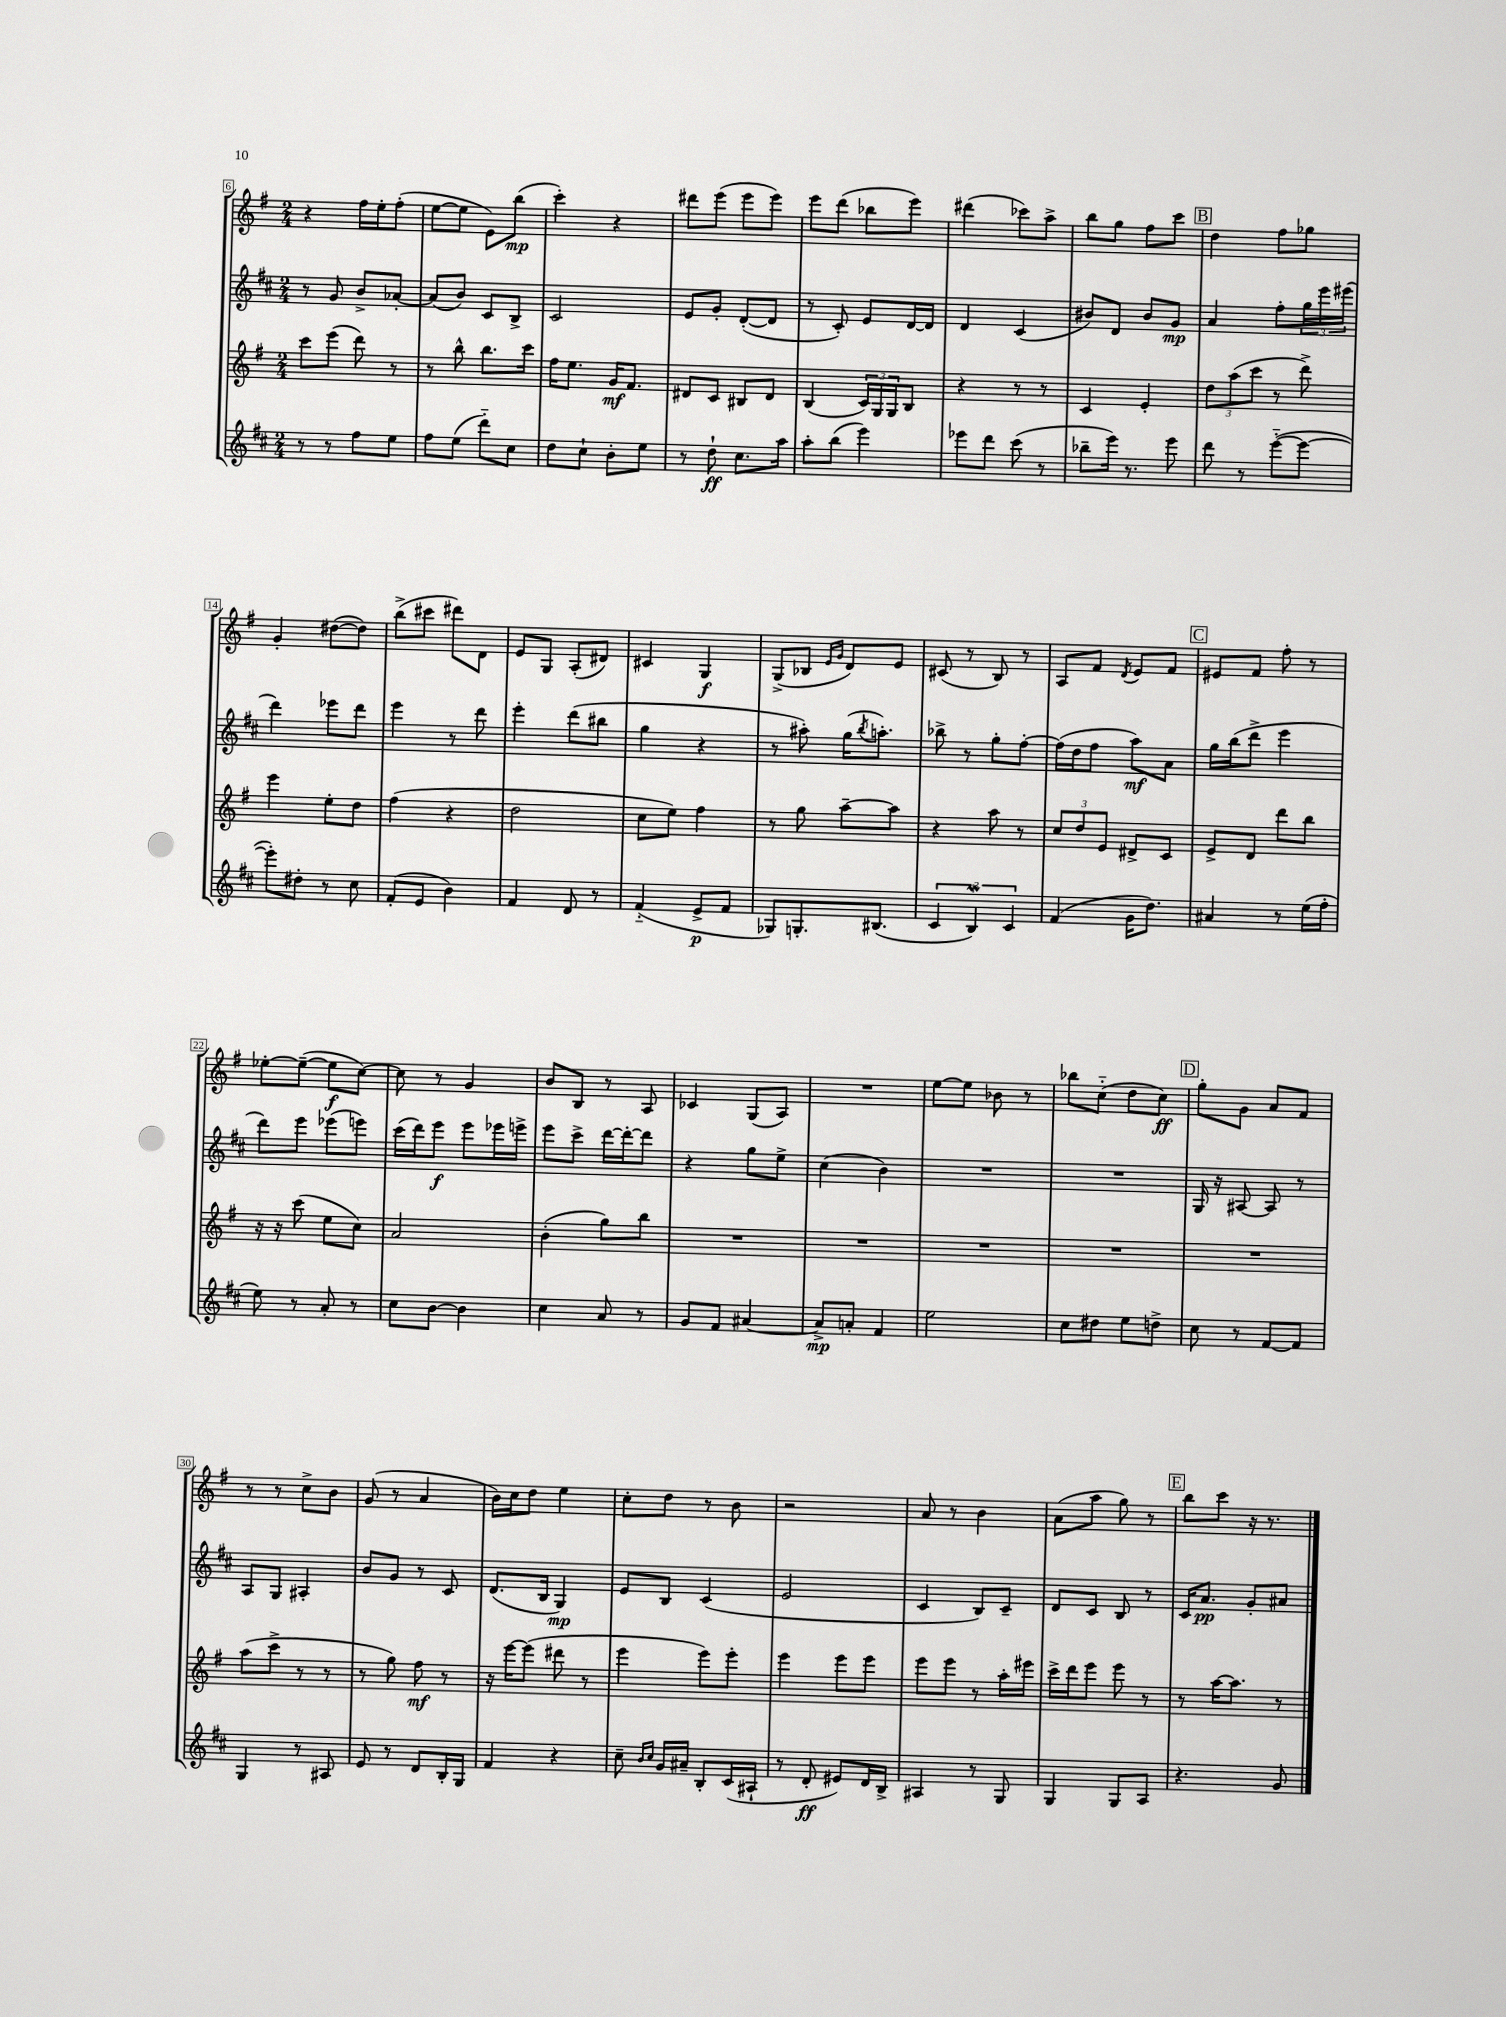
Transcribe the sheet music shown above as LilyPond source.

<<
\new StaffGroup <<
\new Staff = "s0" {
    \clef treble \key g \major \numericTimeSignature \time 2/4
    r4 fis''16 e''16-. fis''8-.( |
    e''8~ e''8 e'8) b''8\mp( |
    c'''4-.) r4 |
    dis'''8 e'''8( e'''8 e'''8) |
    e'''8 d'''8( bes''8 e'''8) |
    dis'''4( ces'''8) a''8-> |
    b''8 g''8 fis''8 c'''8 |
    \mark \markup { \box "B" } d''4 fis''8 ges''8 |
    g'4-. dis''8~( dis''8) |
    b''8->( cis'''8 dis'''8) d'8 |
    e'8 g8 a8-.( dis'8) |
    cis'4 g4\f |
    g8->( bes8 \grace { e'16 g'16 } d'8) e'8 |
    cis'8( r8 b8) r8 |
    a8 fis'8 \acciaccatura { d'8 } e'8 fis'8 |
    \mark \markup { \box "C" } eis'8 fis'8 fis''8-. r8 |
    ees''8~-. ees''8~--( ees''8\f c''8~) |
    c''8 r8 g'4 |
    b'8 b8 r8 a8 |
    ces'4 g8( a8) |
    R2 |
    e''8~ e''8 bes'8 r8 |
    bes''8 c''8-_( d''8 c''8\ff) |
    \mark \markup { \box "D" } g''8-. g'8 a'8 fis'8 |
    r8 r8 c''8-> b'8 |
    g'8( r8 a'4 |
    b'16) c''16 d''8 e''4 |
    c''8-. d''8 r8 b'8 |
    r2 |
    a'8 r8 b'4 |
    a'8( a''8 g''8) r8 |
    \mark \markup { \box "E" } b''8 c'''8 r16 r8. \bar "|." |
}
\new Staff = "s1" {
    \clef treble \key d \major \numericTimeSignature \time 2/4
    r8 g'8 b'8-> aes'8~-. |
    aes'8( b'8) cis'8 b8-> |
    cis'2 |
    e'8 g'8-. d'8~-.( d'8 |
    r8 cis'8-.) e'8 d'16~ d'16 |
    d'4 cis'4( |
    bis'8) d'8 bis'8 g'8\mp |
    \mark \markup { \box "B" } a'4 fis''8-. \tuplet 3/2 { g''16 e'''16 eis'''16( } |
    d'''4) ees'''8 d'''8 |
    e'''4 r8 d'''8 |
    e'''4-. d'''8( bis''8 |
    g''4 r4 |
    r8 ais''8-.) g''16( \acciaccatura { b''8 } a''8.-.) |
    bes''8-> r8 g''8-. fis''8~-. |
    fis''16( d''16 fis''8 a''8\mf) a'8 |
    \mark \markup { \box "C" } g''16 b''16( d'''8-> e'''4 |
    d'''8) e'''8 ees'''8( e'''8) |
    cis'''16( d'''16) e'''8\f e'''8 ees'''16 e'''16-> |
    e'''8 cis'''8-> d'''16~ d'''16~-. d'''8 |
    r4 g''8 e''8-> |
    cis''4( b'4) |
    R2 |
    R2 |
    \mark \markup { \box "D" } g16 r16 ais8~ ais8 r8 |
    a8 g8 ais4-. |
    b'8 g'8 r8 cis'8 |
    d'8.( b16 g4\mp) |
    e'8 b8 cis'4( |
    e'2 |
    cis'4 b8) cis'8-- |
    d'8 cis'8 b8 r8 |
    \mark \markup { \box "E" } cis'16 a'8.\pp g'8-. ais'8 \bar "|." |
}
\new Staff = "s2" {
    \clef treble \key g \major \numericTimeSignature \time 2/4
    c'''8 e'''8( d'''8) r8 |
    r8 b''8-^ b''8. c'''16 |
    fis''16 e''8. g'16\mf fis'8. |
    dis'8 c'8 bis8 dis'8 |
    b4( \tuplet 3/2 { c'16) g16 g16 } b8 |
    r4 r8 r8 |
    c'4 e'4-. |
    \mark \markup { \box "B" } \tuplet 3/2 { d''8 a''8( c'''8 } r8 d'''8->) |
    e'''4 e''8-. d''8 |
    fis''4( r4 |
    d''2 |
    c''8 e''8) fis''4 |
    r8 g''8 a''8~-- a''8 |
    r4 a''8 r8 |
    \tuplet 3/2 { c''8 d''8 e'8 } dis'8-> c'8 |
    \mark \markup { \box "C" } e'8-> d'8 d'''8 b''8 |
    r16 r16 c'''8( e''8 c''8) |
    a'2 |
    b'4-.( g''8) b''8 |
    R2 |
    R2 |
    R2 |
    R2 |
    \mark \markup { \box "D" } R2 |
    a''8( c'''8-> r8 r8 |
    r8 g''8) fis''8\mf r8 |
    r16 e'''16~ e'''8( dis'''8 r8 |
    e'''4 e'''8) e'''8-. |
    e'''4 e'''8 e'''8 |
    e'''8 e'''8 r8 a''16-. eis'''16 |
    c'''16-> d'''16 e'''8 e'''8 r8 |
    \mark \markup { \box "E" } r8 a''16~ a''8. r8 \bar "|." |
}
\new Staff = "s3" {
    \clef treble \key d \major \numericTimeSignature \time 2/4
    r8 r8 fis''8 e''8 |
    fis''8 e''8( d'''8-_) cis''8 |
    d''8 cis''8-! b'8-. e''8 |
    r8 d''8-!\ff cis''8. a''16 |
    a''8-. b''8( e'''4) |
    ees'''8 d'''8 cis'''8( r8 |
    bes''8-- e'''16) r8. e'''8 |
    \mark \markup { \box "B" } d'''8 r8 e'''8~-_( e'''8~ |
    e'''8-.) dis''8-. r8 cis''8 |
    fis'8-.( e'8 b'4) |
    fis'4 d'8 r8 |
    fis'4-_( e'8->\p fis'8 |
    ges8) g8.-. bis8.( |
    \tuplet 3/2 { cis'4 b4\mordent) cis'4 } |
    fis'4( g'16 d''8.) |
    \mark \markup { \box "C" } ais'4 r8 e''16( fis''16-. |
    e''8) r8 a'8-. r8 |
    cis''8 b'8~ b'4 |
    cis''4 a'8 r8 |
    g'8 fis'8 ais'4~ |
    ais'8->\mp a'8-. fis'4 |
    e''2 |
    cis''8 dis''8 e''8 d''8-> |
    \mark \markup { \box "D" } cis''8 r8 fis'8~ fis'8 |
    g4 r8 ais8 |
    e'8 r8 d'8 b16-. g16 |
    fis'4 r4 |
    cis''8-- \grace { b'16 cis''16 } g'16 ais'16-- b8-. cis'16( ais16-! |
    r8 d'8-.\ff eis'8) d'16 b16-> |
    ais4 r8 g8 |
    g4 g8 a8 |
    \mark \markup { \box "E" } r4. g'8 \bar "|." |
}
>>
>>
\layout { \context { \Score currentBarNumber = #6 \override BarNumber.stencil = #(make-stencil-boxer 0.1 0.3 ly:text-interface::print) } }
